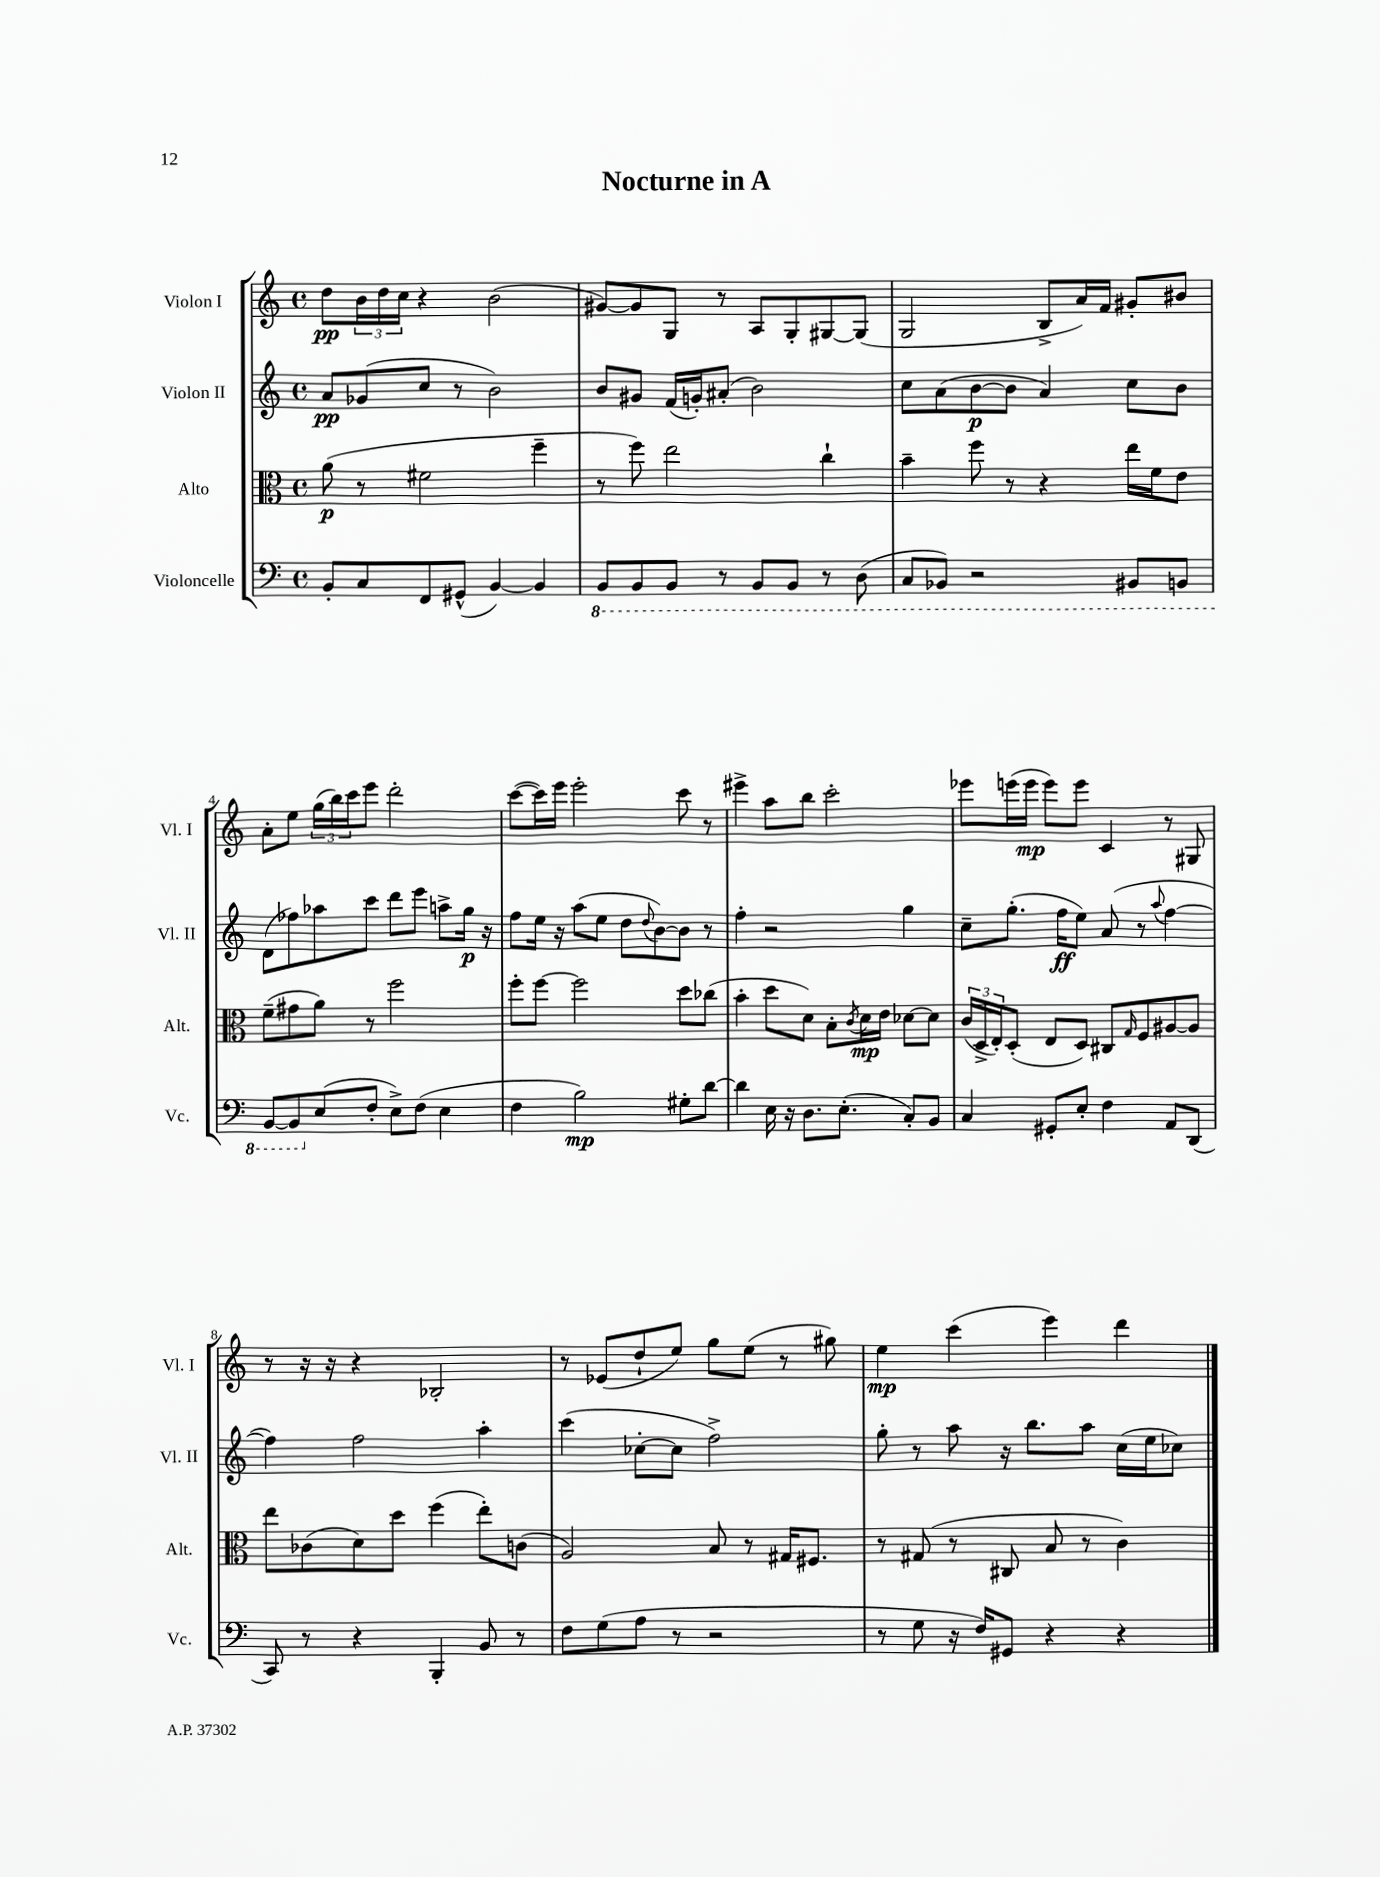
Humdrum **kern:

**kern	**kern	**kern	**kern
*staff4	*staff3	*staff2	*staff1
*clefF4	*clefC3	*clefG2	*clefG2
*k[]	*k[]	*k[]	*k[]
*M4/4	*M4/4	*M4/4	*M4/4
*met(c)	*met(c)	*met(c)	*met(c)
8BB'	(8a	8a	8dd
8C	8r	(8g-	24b
.	.	.	24dd
.	.	.	24cc
8FF	2f#	8cc	4r
(8GG#^^	.	8r	.
[4BB)	.	2b)	(2b
4BB]	4ff~	.	.
=	=	=	=
8BBB	8r	8b	[8g#)
8BBB	8ff)	8g#	8g#]
8BBB	2ee	(16f	8G
.	.	16g')	.
8r	.	(8a#'	8r
8BBB	.	2b)	8A
8BBB	.	.	8G'
8r	4cc`	.	[8G#
(8DD	.	.	(8G#]
=	=	=	=
8CC	4b~	8cc	2G
8BBB-)	.	(8a	.
2r	8ff	[8b	.
.	8r	8b]	.
.	4r	4a)	8B^
.	.	.	16a)
.	.	.	16f
8BBB#	16ee	8cc	8g#'
.	16f	.	.
8BBB	8e	8b	8b#
=	=	=	=
[8BBB	(8f~	(8d	8a'
8BBB]	8g#	8ff-)	8ee
(8E	8a)	8aa-	(24gg
.	.	.	24bb)
.	.	.	24ccc
8F'	8r	8ccc	8eee
8E^)	2ff	8ddd	2ddd'
(8F	.	8eee	.
4E	.	8aa^	.
.	.	16gg	.
.	.	16r	.
=	=	=	=
4F	8ff'	8ff	([8ccc
.	[8ff	16ee	16ccc])
.	.	16r	16eee
2B)	2ff]	(8aa	2eee'
.	.	8ee	.
.	.	8dd	.
.	.	8qqdd	.
.	.	[8b)	.
8G#'	8dd	8b]	8ccc
[8d	(8cc-	8r	8r
=	=	=	=
4d]	4b'	4ff'	4eee#^
16E	8dd	2r	8aa
16r	.	.	.
8.D	8d)	.	8bb
.	8B'	.	2ccc'
(8.E'	.	.	.
.	8qc	.	.
.	16d	.	.
.	16e	.	.
8C')	[8d-	4gg	.
8BB	8d-]	.	.
=	=	=	=
4C	(24c	8cc~	8eee-
.	24D^	.	.
.	24E')	.	.
.	(8D'	(8.gg'	(16eee
.	.	.	16eee
8GG#'	8E	.	8eee)
.	.	16ff	.
8E'	8D)	8ee)	8eee
4F	8C#	(8a	4c
.	16qqG	.	.
.	8F	8r	.
.	.	8qqaa	.
8AA	[8A#	[4ff	8r
(8DD	8A#]	.	8G#
=	=	=	=
8CC)	8ee	4ff])	8r
8r	(8c-	.	16r
.	.	.	16r
4r	8d)	2ff	4r
.	8dd	.	.
4BBB'	(4ff	.	2B-'
8BB	8ee')	4aa'	.
8r	(8c	.	.
=	=	=	=
8F	2A)	(4ccc	8r
(8G	.	.	(8e-
8A	.	[8cc-'	8dd`
8r	.	8cc-]	8ee)
2r	8B	2ff^)	8gg
.	8r	.	(8ee
.	16G#	.	8r
.	8.F#	.	.
.	.	.	8gg#)
=	=	=	=
8r	8r	8gg'	4ee
8G	(8G#	8r	.
16r	8r	8aa	(4ccc
16F)	.	.	.
8GG#	8C#	16r	.
.	.	8.bb	.
4r	8B	.	4eee)
.	8r	8aa	.
4r	4c)	(16cc	4ddd
.	.	16ee	.
.	.	8cc-)	.
==	==	==	==
*-	*-	*-	*-
